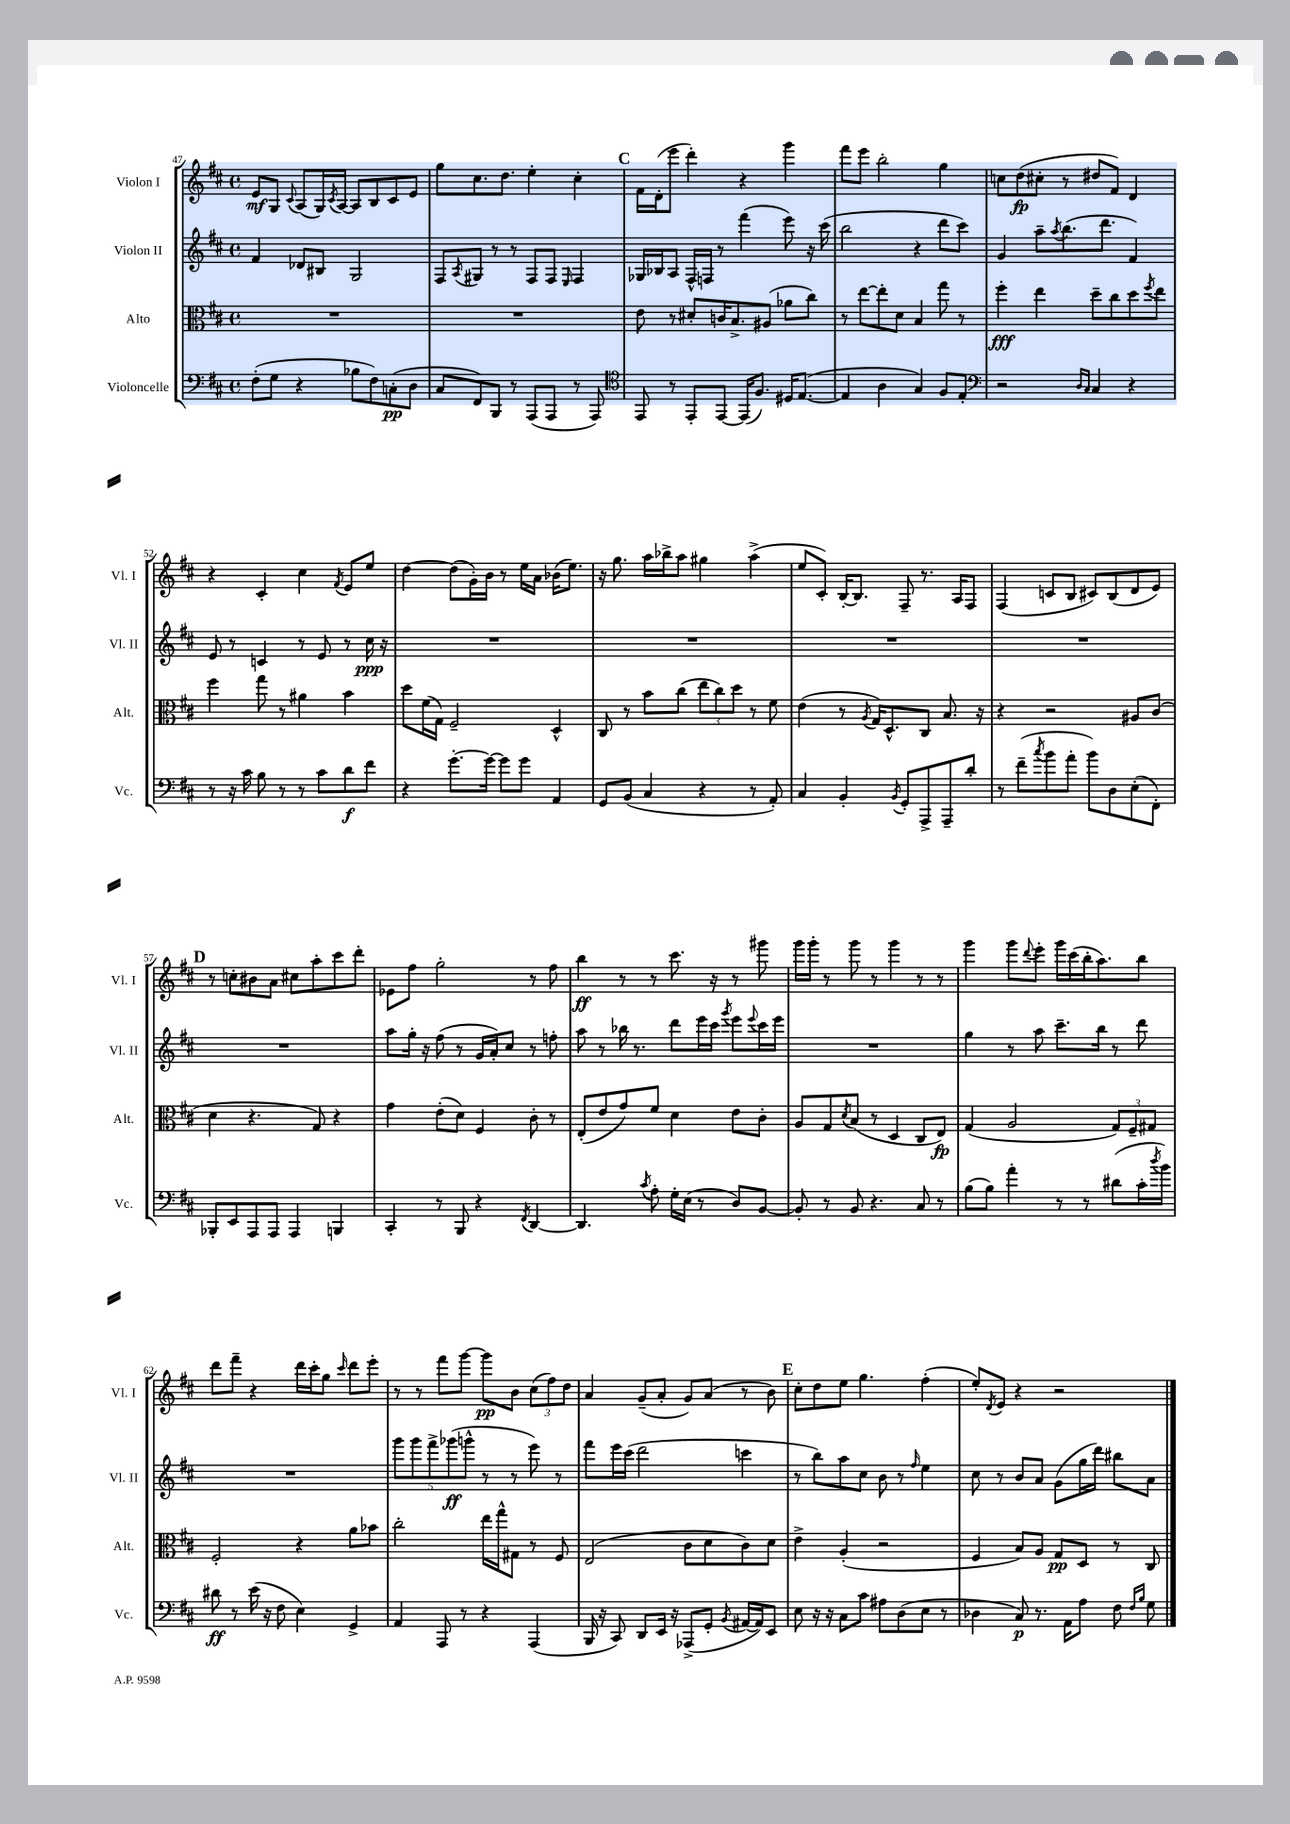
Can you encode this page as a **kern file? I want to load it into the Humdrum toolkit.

**kern	**kern	**kern	**kern
*staff4	*staff3	*staff2	*staff1
*clefF4	*clefC3	*clefG2	*clefG2
*k[f#c#]	*k[f#c#]	*k[f#c#]	*k[f#c#]
*M4/4	*M4/4	*M4/4	*M4/4
*met(c)	*met(c)	*met(c)	*met(c)
(8F#'	1r	4f#	8e
8G	.	.	8G
.	.	.	8qqc#
4r	.	8d-	(8A
.	.	8B#	16G)
.	.	.	8qc#
.	.	.	[16A
8B-	.	2G	8A]
8F#)	.	.	8B
(8C'	.	.	8c#
8D	.	.	8e
=	=	=	=
8C#	1r	8F#	8gg
.	.	8qA	.
8FF#)	.	8G#	8.cc#
8BBB	.	8r	.
.	.	.	8.dd
8r	.	8r	.
(8AAA	.	8F#	4ee'
8AAA	.	8F#	.
.	.	16qqE	.
8r	.	4F#	4cc#'
8AAA)	.	.	.
=	=	=	=
*clefC4	*	*	*
8EE	8e	16G-	16f#
.	.	16B-	(16d'
8r	8r	8A	8eee
8EE'	8d#'	16F#^^	4ddd')
.	.	16F	.
[8EE	16c	8r	.
.	8.B^	.	.
(16EE]	.	(4fff#	4r
8.F#)	.	.	.
.	(8A#	.	.
16D#	8a-	8eee)	4ggg
([8.E	.	.	.
.	8cc#)	16r	.
.	.	(16ccc#	.
=	=	=	=
4E]	8r	2bb	8fff#
.	[8ee	.	8eee
4A	8ee']	.	2bb'
.	8d	.	.
4G)	4B	4r	.
8F#	8gg	8ddd	4gg
8E'	8r	8ccc#)	.
=	=	=	=
*clefF4	*	*	*
2r	4ff#'	4g	8cc
.	.	.	(8dd
.	4ee	8aa~	8cc#'
.	.	8qaa	.
.	.	(8.bb	8r
16qqD	.	.	.
16qqC#	.	.	.
4C#	8dd~	.	8dd#
.	.	8.ddd	.
.	8cc#	.	8f#)
4r	8dd	4f#)	4d
.	8qff#	.	.
.	8ee	.	.
=	=	=	=
8r	4ff#	8e	4r
16r	.	8r	.
16c#	.	.	.
8B	8gg	4c	4c#'
8r	8r	.	.
8r	4a#	8r	4cc#
8c#	.	8e	.
.	.	.	8qf#
8d	4b	8r	8e
8f#	.	16cc#	8ee
.	.	16r	.
=	=	=	=
4r	8dd	1r	[4dd
.	(16f#	.	.
.	16G)	.	.
[8.g'	2F#~	.	(8dd]
.	.	.	16g')
16g_	.	.	16b
8g]	.	.	8r
8g	.	.	16ee
.	.	.	16a
4AA	4D^^	.	(16b-
.	.	.	8.ee)
=	=	=	=
8GG	8C#	1r	16r
.	.	.	8.gg
(8BB	8r	.	.
4C#	8b	.	16aa
.	.	.	16bb-^
.	(8cc#	.	8aa
4r	12ee	.	4gg#
.	12cc#)	.	.
.	12dd	.	.
8r	8r	.	(4aa^
8AA')	8f#	.	.
=	=	=	=
4C#	(4e	1r	8ee
.	.	.	8c#')
4BB'	8r	.	[16B'
.	.	.	8.B]
.	8qA	.	.
.	16G)	.	.
.	8.D^^	.	.
8qBB	.	.	.
8GG'	.	.	8F#~
8AAA^	8C#	.	8.r
8AAA~	8.B	.	.
.	.	.	16A
8d'	.	.	8F#
.	16r	.	.
=	=	=	=
8r	4r	1r	(4F#
(8f#~	.	.	.
8qcc#	.	.	.
8b	2r	.	8c
8a'	.	.	8B
8b)	.	.	8c#)
8D	.	.	(8B
(8E'	8A#	.	8d
8FF#')	(8c#	.	8e)
=	=	=	=
8BBB-'	4d	1r	8r
8EE	.	.	8cc'
8AAA	4.r	.	8b#
8AAA	.	.	8a
4AAA	.	.	8cc#
.	8G)	.	8aa'
4BBB	4r	.	8ccc#
.	.	.	8ddd'
=	=	=	=
4CC#'	4g	8aa	8e-
.	.	16gg'	8ff#
.	.	16r	.
8r	(8e'	(8ff#	2gg'
8BBB	8d)	8r	.
4r	4F#	16g	.
.	.	16a')	.
.	.	8cc#	.
8qFF#	.	.	.
[4DD	8c#'	8r	8r
.	8r	8ff'	8ff#
=	=	=	=
4.DD]	(8E'	8aa	4bb
.	8e	8r	.
.	8g)	16bb-	8r
.	.	8.r	.
8qc#	.	.	.
8A'	8f#	.	8r
16G'	4d	8ddd	8.ccc#
(16E	.	.	.
8r	.	16eee	.
.	.	16ccc#	16r
.	.	8qggg	.
8D)	8e	8eee	8r
.	.	8qqeee	.
[8BB	8c#'	16ccc#	8ggg#
.	.	16eee	.
=	=	=	=
8BB']	8A	1r	16ggg
.	.	.	16ggg'
8r	8G	.	8r
.	8qd	.	.
8BB	(8B	.	8ggg
4.r	8r	.	8r
.	4D	.	4ggg
8C#	8C#	.	8r
8r	8E)	.	8r
=	=	=	=
(8B	(4G	4gg	4ggg
8B)	.	.	.
4a'	2A	8r	8ggg
.	.	.	8qqddd
.	.	8aa	8eee'
8r	.	8.ccc#~	16ggg
.	.	.	(16ccc#
8r	.	.	16bb'
.	.	16bb	8.aa)
(8d#	12G)	8r	.
.	12F#~	.	.
16c#'	.	8ddd	8bb
.	12G#	.	.
8qdd	.	.	.
16b)	.	.	.
=	=	=	=
8d#	2F#'	1r	8ddd
8r	.	.	8fff#~
(16e	.	.	4r
16r	.	.	.
8F#	.	.	.
4E)	4r	.	16ddd
.	.	.	16ccc#'
.	.	.	8gg
.	.	.	16qqccc#
4GG^	8a	.	8ddd
.	8b-	.	8eee'
=	=	=	=
4AA	2cc#'	10ggg	8r
.	.	10ggg	.
.	.	.	8r
.	.	10fff#^	.
8AAA	.	.	8fff#
.	.	(10ggg-	.
8r	.	.	[8ggg
.	.	10ggg^^	.
4r	16ee	8r	8ggg]
.	16gg^^	.	.
.	8G#	8r	8b
(4AAA	8r	8eee)	(12cc#
.	.	.	12ff#)
.	8F#	8r	.
.	.	.	12dd
=	=	=	=
16BBB	(2E	8fff#	4a
16r	.	.	.
8CC#)	.	16eee	.
.	.	(16ccc#	.
8DD	.	2ddd	(8g~
16EE	.	.	8a'
16r	.	.	.
(8AAA-^	8c#	.	8g)
8GG'	8d	.	(8a
8qBB	.	.	.
[16AA#	8c#)	4ccc	8r
16AA#])	.	.	.
8EE	8d	.	8b)
=	=	=	=
8E	4e^	8r	8cc#'
16r	.	8bb)	8dd
16r	.	.	.
8C#	(4A'	8aa	8ee
8c#	.	8cc#	4.gg
8A#	2r	8b	.
(8D	.	8r	.
.	.	16qqff#	.
8E	.	4ee	(4ff#'
8r	.	.	.
=	=	=	=
4D-	4F#	8cc#	8ee')
.	.	.	8qd
.	.	8r	8e
8C#)	8B)	8b	4r
8.r	8A	8a	.
.	8G	(8g	2r
16AA	.	.	.
8A	8D	16gg	.
.	.	16ddd)	.
8F#	8r	8bb#	.
16qqF#	.	.	.
16qqB	.	.	.
8G	8C#	8a	.
==	==	==	==
*-	*-	*-	*-
